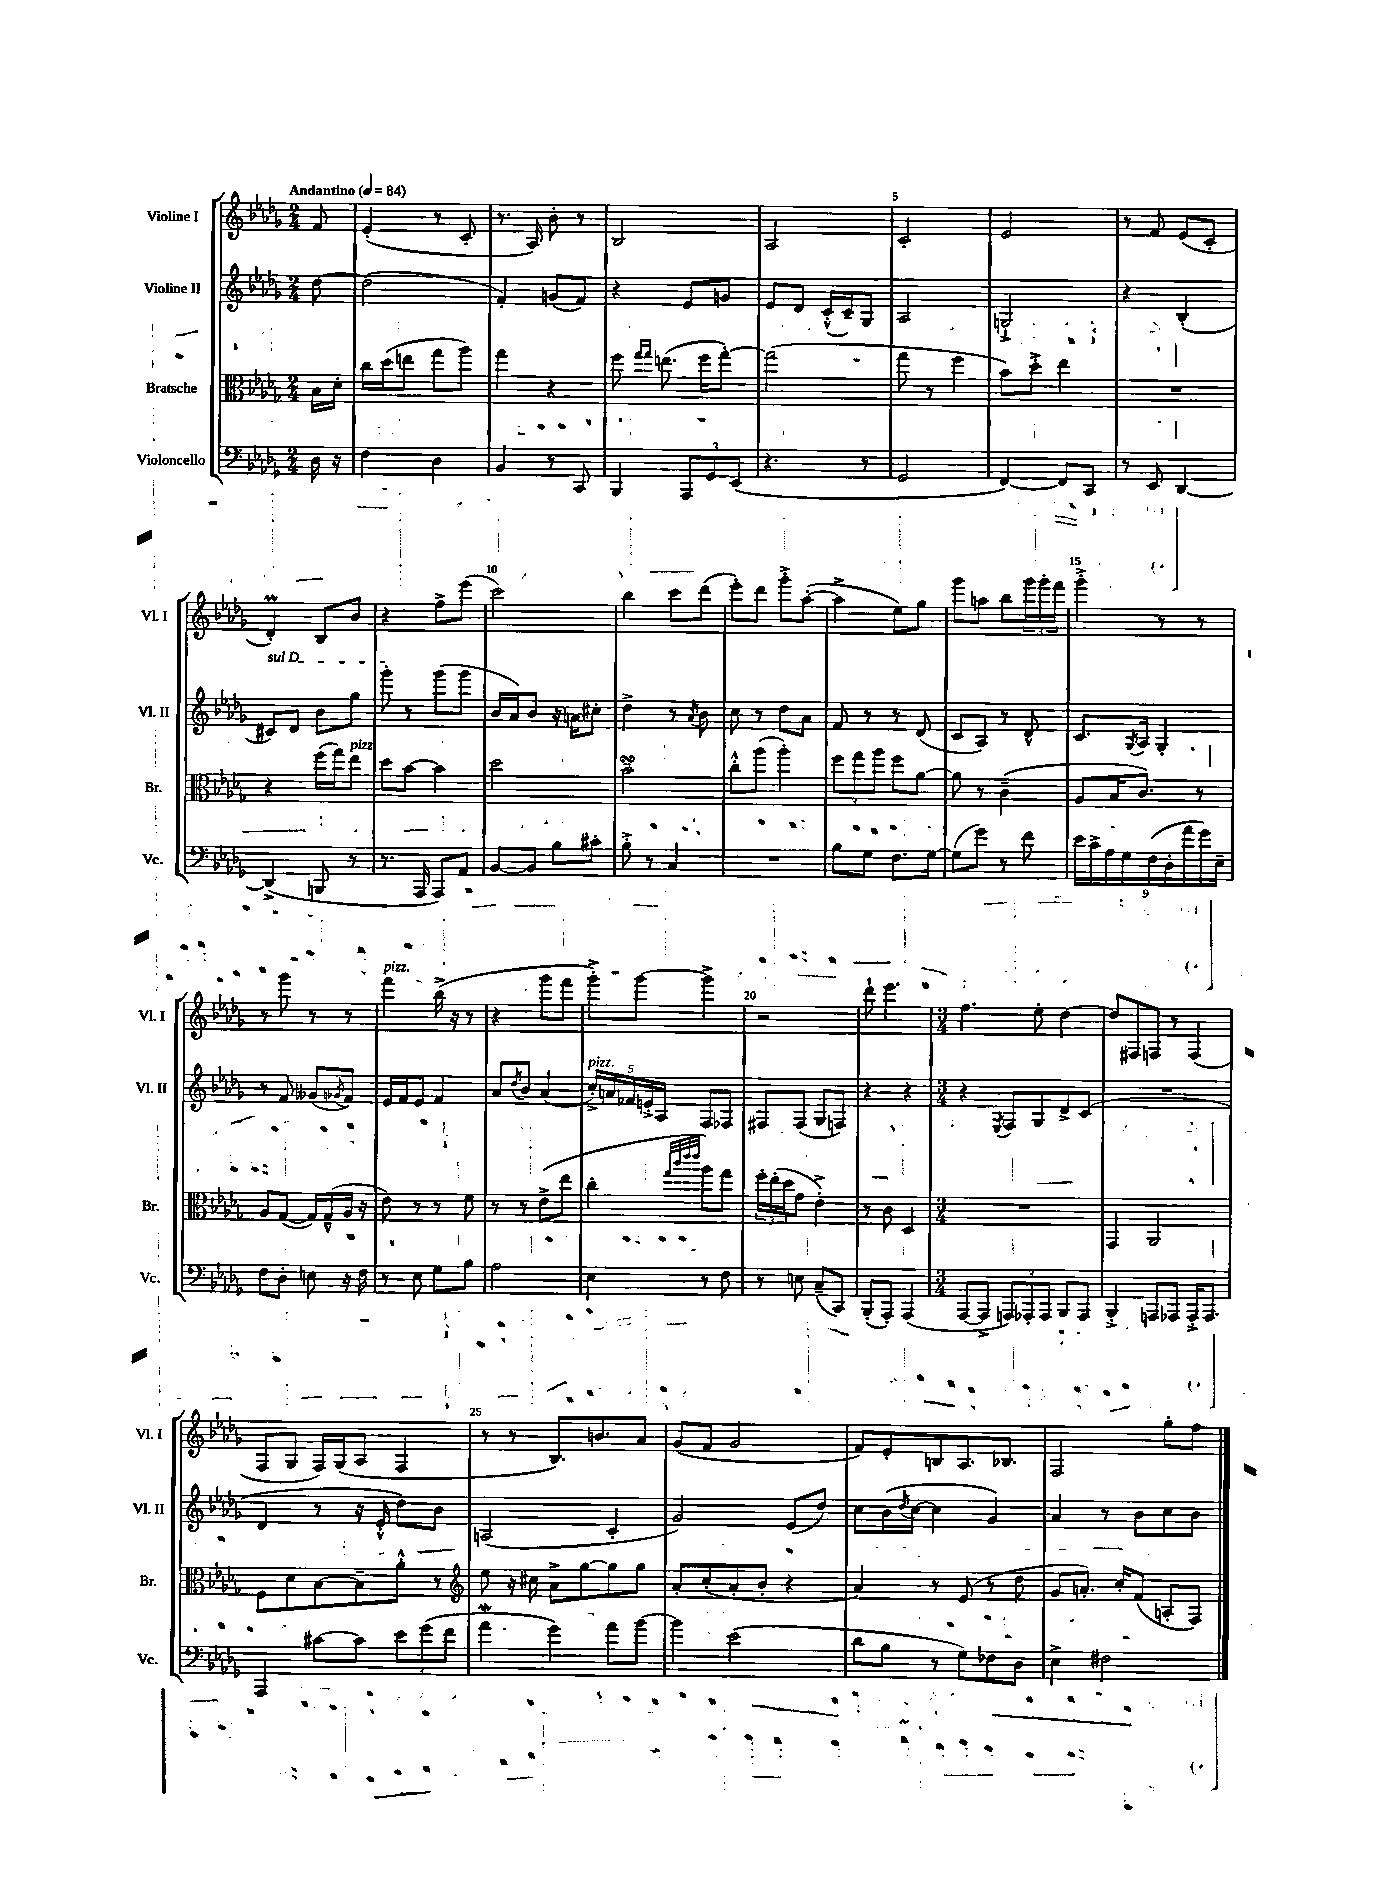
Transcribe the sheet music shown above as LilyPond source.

<<
\new StaffGroup <<
\new Staff = "s0" \with { instrumentName = "Violine I" shortInstrumentName = "Vl. I" } {
    \clef treble \key des \major \numericTimeSignature \time 2/4 \partial 8 \tempo "Andantino" 4 = 84
    f'8 |
    ees'4-.( r8 c'8-. |
    r8. aes16) bes'8-. r8 |
    bes2 |
    aes2 |
    c'2-. |
    ees'2 |
    r8 f'8 ees'8( c'8-. |
    des'4-.\prall) bes8 bes'8 |
    r4 f''8-> ees'''8( |
    c'''2) |
    bes''4 c'''8 des'''8( |
    ees'''8-.) des'''8 ges'''8-.-> aes''8~-.( |
    aes''4-> ees''8) ges''8 |
    ges'''8 a''8 bes''8 \tuplet 3/2 { ges'''16 ges'''16-. f'''16 } |
    ges'''4-.-> r8 r8 |
    r8 ges'''8 r8 r8 |
    f'''4^\markup { \italic "pizz." } bes''16->( r16 r8 |
    r4 ges'''8 f'''8 |
    ges'''8-.->) ges'''8~ ges'''4-> |
    r2 |
    des'''8-! ees'''4. |
    \numericTimeSignature \time 3/4 f''4. ees''8-. des''4~ |
    des''8 fis8 f8 r8 f4( |
    f8 ges8 f16) ges16( aes8 f4 |
    r8 r8 bes8.) b'8. aes'8 |
    ges'8( f'8 ges'2 |
    f'8) ees'8-. b8 aes8. bes8. |
    f2 ges''8-. f''8 \bar "|." |
}
\new Staff = "s1" \with { instrumentName = "Violine II" shortInstrumentName = "Vl. II" } {
    \clef treble \key des \major \numericTimeSignature \time 2/4 \partial 8
    des''8~ |
    des''2( |
    f'4-.) g'8( f'8) |
    r4 ees'8 g'8 |
    ees'8 des'8 c'16-.-^( c'16--) ges8 |
    aes2 |
    g2-!-> |
    r4 bes4-.( |
    \once \override TextSpanner.bound-details.left.text = \markup { \italic "sul D" } cis'8\startTextSpan) des'8 bes'8 ges''8 |
    ges'''8-.\stopTextSpan r8 ges'''8( ges'''8 |
    bes'16 aes'16) bes'8 r16 a'16 cis''8-. |
    des''4-> r8 \acciaccatura { aes'8 } bes'8 |
    c''8 r8 des''8 aes'8 |
    f'8 r8 r8 des'8( |
    c'8 aes8) r8 des'8-^ |
    c'8. \acciaccatura { ges8 } aes16 ges4-. |
    r8 f'8 geses'8( \acciaccatura { ges'8 } f'8) |
    ees'16 f'16 ees'8 f'4 |
    aes'8 \acciaccatura { des''8 } bes'8 aes'4( |
    \tuplet 5/4 { c''16-.->^\markup { \italic "pizz." }) a'16 fes'16 e'16-.-> aes16 } f8 fes8 |
    fis8 fis8( ges8 f8) |
    r4 r4 |
    \numericTimeSignature \time 3/4 r4 \acciaccatura { ees8 } f8 ges8 des'8-> c'8( |
    R2. |
    des'4 r8 r16 ees'16-.-^ des''8) bes'8 |
    a2( c'4-. |
    ges'2) ees'8( des''8) |
    c''8 bes'16( \acciaccatura { des''8 } c''16~ c''4 ges'4) |
    aes'4 r8 bes'8 c''8 bes'8 \bar "|." |
}
\new Staff = "s2" \with { instrumentName = "Bratsche" shortInstrumentName = "Br." } {
    \clef alto \key des \major \numericTimeSignature \time 2/4 \partial 8
    bes16 des'16-. |
    c''16 des''16( e''8 ges''8 aes''8) |
    ges''4 r4 |
    f''8 \grace { ges''16 ges''16 } e''8.( f''16 ges''8~-.) |
    ges''2( |
    ges''8 r8 f''4 |
    bes'8) des''8-.-> ees''4 |
    R2 |
    r4 f''16( ges''16) ees''8^\markup { \italic "pizz." } |
    des''8 bes'8~ bes'4 |
    des''2 |
    bes'2--\turn |
    c''8-.-^ aes''8( aes''4-.) |
    \tuplet 3/2 { f''8 ges''8 aes''8 } f''8 aes'8~ |
    aes'8 r8 c'4--( |
    aes8 bes16 c'8.) r8 |
    aes8 ges8~( ges16) ges16---^( aes16 r16 |
    ees'8) r8 r8 f'8 |
    r8 r8 ees'8->( ees''8 |
    c''4-. \grace { ges''32 c'''32 ees'''32 ees'''32 } aes''8) ges''8 |
    \tuplet 3/2 { f''16-. ees''16-.( des''16 } ges'8 ees'4-.->) |
    r8 c'8 des4 |
    \numericTimeSignature \time 3/4 R2. |
    ges,4 aes,2 |
    f8 des'8 bes8~ bes8-- aes'8-.-^ r8 |
    \clef treble ees''8 r16 cis''16 aes'8-> ges''8~ ges''8 ges''8 |
    aes'8-. c''8-.( aes'8-. bes'8-. r4 |
    aes'4) r8 ees'8( r8 des''8 |
    ges'8 a'8.-.) c''16-. f'8( a8-. f8) \bar "|." |
}
\new Staff = "s3" \with { instrumentName = "Violoncello" shortInstrumentName = "Vc." } {
    \clef bass \key des \major \numericTimeSignature \time 2/4 \partial 8
    des16 r16 |
    f4 des4 |
    bes,4 r8 c,8 |
    bes,,4 \tuplet 3/2 { aes,,8 ges,8 ees,8( } |
    r4. r8 |
    ges,2 |
    f,4~) f,8 c,8 |
    r8 ees,8 des,4~ |
    des,4->( b,,8 r8 |
    r8. aes,,16 aes,,8) aes,8 |
    bes,8~ bes,8 bes8 cis'8-. |
    bes8-.-> r8 c4 |
    R2 |
    bes8 ges8 f8. ges16~ |
    ges8( ges'8) r8 f'8 |
    \tuplet 9/8 { ees'16 c'16-> aes16 ges16 f16( des16-. aes'16 ges'16) ees16-- } |
    f8 des8-. e8 r16 f16 |
    r8 ees8 ges8 bes8 |
    aes2 |
    ees4 r8 f8 |
    r8 e8 c8--( c,8) |
    bes,,8-.( aes,,8-.) aes,,4( |
    \numericTimeSignature \time 3/4 aes,,8~ aes,,8-> \tuplet 3/2 { a,,8) aes,,8-. aes,,8 } bes,,8 aes,,8 |
    bes,,4-.-> a,,8 aes,,8 aes,,16-.-> aes,,8. |
    aes,,4 cis'8~ cis'8 \tuplet 3/2 { ees'8 ges'8( f'8 } |
    aes'4\mordent ges'4) aes'8 bes'8~ |
    bes'4 ees'2( |
    des'8 bes8 r8 ges8) fes8 des8 |
    ees4-> fis2 \bar "|." |
}
>>
>>
\layout { \context { \Score \override BarNumber.break-visibility = ##(#f #t #t) barNumberVisibility = #(every-nth-bar-number-visible 5) } }
